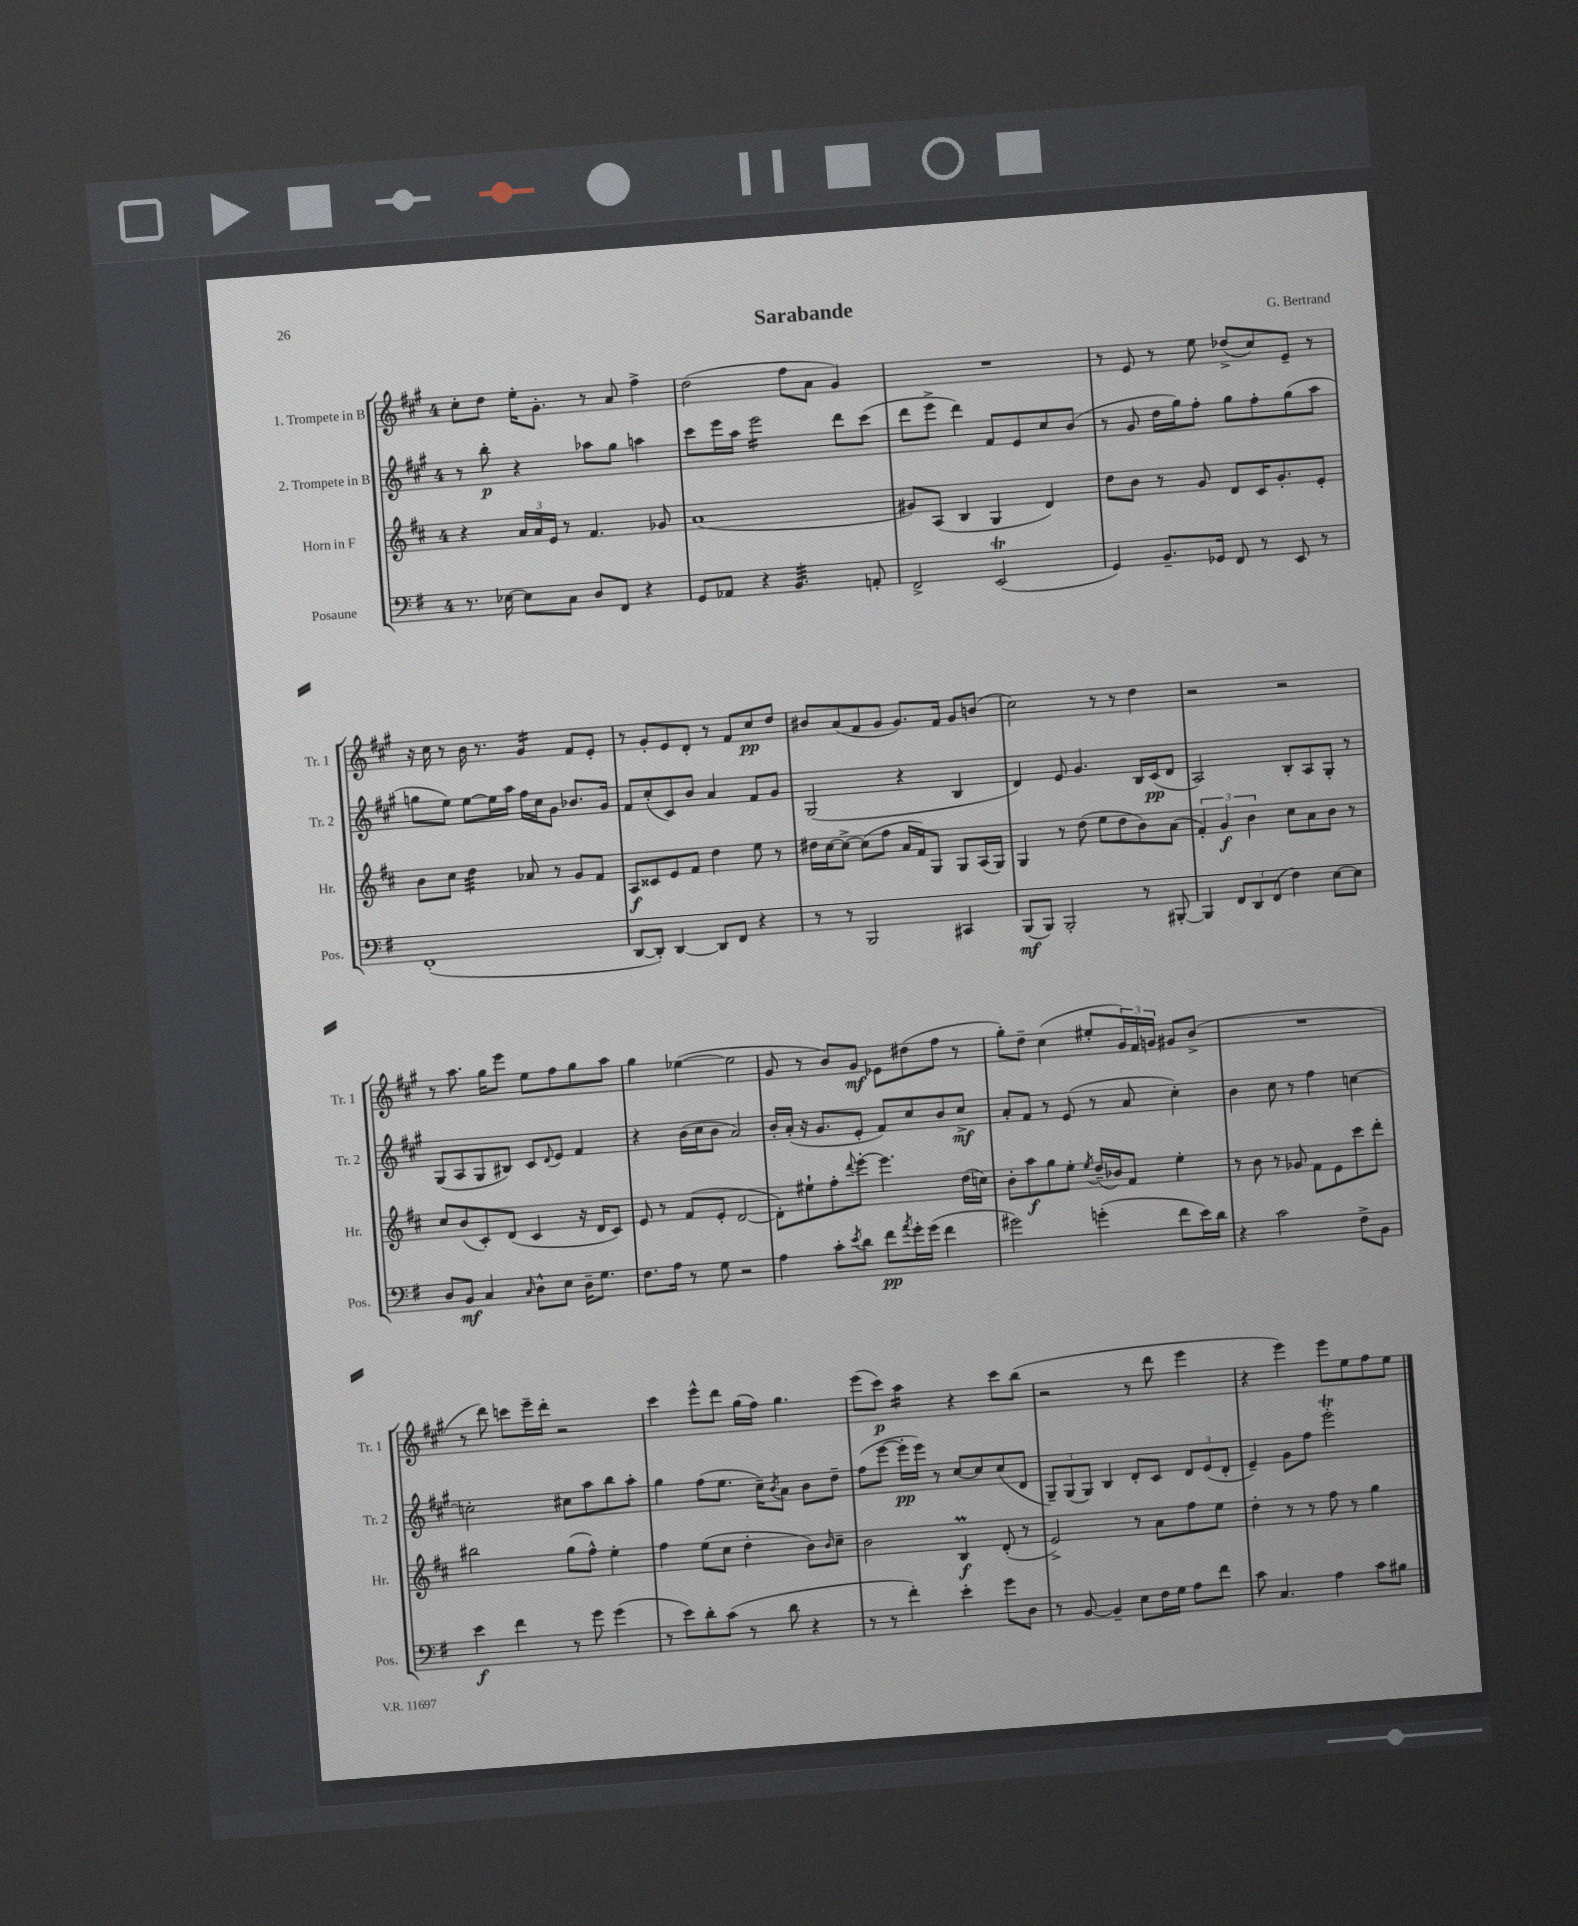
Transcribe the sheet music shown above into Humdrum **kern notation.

**kern	**dynam	**kern	**dynam	**kern	**dynam	**kern	**dynam
*part4	*part4	*part3	*part3	*part2	*part2	*part1	*part1
*staff4	*staff4	*staff3	*staff3	*staff2	*staff2	*staff1	*staff1
*I"Posaune	*	*I"Horn in F	*	*I"2. Trompete in B	*	*I"1. Trompete in B	*
*I'Pos.	*	*I'Hr.	*	*I'Tr. 2	*	*I'Tr. 1	*
*clefF4	*	*clefG2	*	*clefG2	*	*clefG2	*
*k[f#]	*	*k[f#c#]	*	*k[f#c#g#]	*	*k[f#c#g#]	*
*M4/4	*	*M4/4	*	*M4/4	*	*M4/4	*
=1	=1	=1	=1	=1	=1	=1	=1
8.r	.	4r	.	8r	.	8cc#'\L	.
.	.	.	.	8bb'\	p	8dd\J	.
[16E-X\	.	.	.	.	.	.	.
8E-\L]	.	24a/LL	.	4r	.	16ee'\KL	.
.	.	24a/	.	.	.	.	.
.	.	.	.	.	.	8.g#'\J	.
.	.	24e/JJ	.	.	.	.	.
8C\J	.	8r	.	.	.	.	.
8D/L	.	4.f#/	.	8aa-X\L	.	8r	.
8FF#/J	.	.	.	8gg#\J	.	8a/	.
4r	.	.	.	4aan\	.	4ff#^\	.
.	.	8g-X/	.	.	.	.	.
=2	=2	=2	=2	=2	=2	=2	=2
8GG/L	.	(1a	.	8ccc#\L	.	(2dd\	.
8AA-X/J	.	.	.	16eee\L	.	.	.
.	.	.	.	16aa\JJ	.	.	.
*	*	*	*	*tremolo	*	*	*
4r	.	.	.	16eee\LL	.	.	.
.	.	.	.	16eee\	.	.	.
.	.	.	.	16eee\	.	.	.
.	.	.	.	16eee\	.	.	.
*tremolo	*	*	*	*	*	*	*
32BB/LLL	.	.	.	16eee\	.	8ff#\L	.
32BB/	.	.	.	.	.	.	.
32BB/	.	.	.	16eee\	.	.	.
32BB/	.	.	.	.	.	.	.
32BB/	.	.	.	16eee\	.	8a\J	.
32BB/	.	.	.	.	.	.	.
32BB/	.	.	.	16eee\JJ	.	.	.
*	*	*	*	*Xtremolo	*	*	*
32BB/	.	.	.	.	.	.	.
32BB/	.	.	.	8ddd\L	.	4g#/)	.
32BB/	.	.	.	.	.	.	.
32BB/	.	.	.	.	.	.	.
32BB/JJJ	.	.	.	.	.	.	.
*Xtremolo	*	*	*	*	*	*	*
8AAn'/	.	.	.	(8ccc#\J	.	.	.
=3	=3	=3	=3	=3	=3	=3	=3
2FF#^/	.	8g#X/L)	.	8ddd\L	.	1r	.
.	.	(8A/J	.	8eee^\J	.	.	.
.	.	4B/	.	4ddd\)	.	.	.
(2EET/	.	4G/	.	8f#/L	.	.	.
.	.	.	.	8e/	.	.	.
.	.	4d/)	.	8cc#/	.	.	.
.	.	.	.	(8b/J	.	.	.
=4	=4	=4	=4	=4	=4	=4	=4
4GG/)	.	8dd\L	.	8r	.	8r	.
.	.	8b\J	.	8g#/	.	8e/	.
8.BB~/L	.	8r	.	16dd\LL	.	8r	.
.	.	.	.	16gg#\J)	.	.	.
.	.	8g/	.	8ff#'\J	.	8ee\	.
16GG-X/Jk	.	.	.	.	.	.	.
8FF#/	.	8d/L	.	8gg#\L	.	(8dd-X^/L	.
8r	.	16c#/K	.	8ff#'\	.	8cc#/)	.
.	.	8.g'/	.	.	.	.	.
8EE/	.	.	.	(8gg#\	.	8e~/J	.
8r	.	8e'/J	.	8aa\J	.	8r	.
!!LO:LB:g=z
=5	=5	=5	=5	=5	=5	=5	=5
(1FF#'	.	8b\L	.	8ggn\L	.	16r	.
.	.	.	.	.	.	16cc#\	.
.	.	8cc#\J	.	8ee\J)	.	8r	.
*	*	*tremolo	*	*	*	*	*
.	.	32dd\LLL	.	[8ee\L	.	16b\	.
.	.	32dd\	.	.	.	.	.
.	.	32dd\	.	.	.	8.r	.
.	.	32dd\	.	.	.	.	.
.	.	32dd\	.	16ee\L]	.	.	.
.	.	32dd\	.	.	.	.	.
.	.	32dd\	.	16aa\JJ	.	.	.
.	.	32dd\JJJ	.	.	.	.	.
*	*	*Xtremolo	*	*	*	*	*
*	*	*	*	*	*	*tremolo	*
.	.	8a-X/	.	16ff#\LL	.	16g#/LL	.
.	.	.	.	16cc#\J	.	16g#/	.
.	.	8r	.	8g#\J	.	16g#/	.
.	.	.	.	.	.	16g#/JJ	.
*	*	*	*	*	*	*Xtremolo	*
.	.	8g/L	.	8.b-X/L	.	8f#/L	.
.	.	8f#/J	.	.	.	8e'/J	.
.	.	.	.	16g#/Jk	.	.	.
=6	=6	=6	=6	=6	=6	=6	=6
[8DD/L	.	8A/L	f	8f#/L	.	8r	.
8DD'/J])	.	8c##X/	.	(8cc#'/	.	8g#'/L	.
[4DD/	.	8e/	.	8c#/)	.	8e/	.
.	.	8f#/J	.	8b/J	.	8d'/J	.
8DD/L]	.	4dd\	.	4a/	.	8r	.
8FF#/J	.	.	.	.	.	8f#/L	.
4r	.	8ee\	.	8f#/L	.	8cc#/	pp
.	.	8r	.	8g#/J	.	8dd/J	.
=7	=7	=7	=7	=7	=7	=7	=7
8r	.	16dd#X\LL	.	(2G#/	.	8b#X/L	.
.	.	[16cc#\J	.	.	.	.	.
8r	.	8cc#^\J_	.	.	.	(8a/	.
2BBB/	.	(8cc#\L]	.	.	.	8f#/	.
.	.	8ff#\J	.	.	.	8g#/J	.
.	.	16a/LL	.	4r	.	8.g#/L)	.
.	.	16f#/J)	.	.	.	.	.
.	.	8G/J	.	.	.	.	.
.	.	.	.	.	.	16f#/Jk	.
4CC#X/	.	8G/L	.	4B/	.	8g#/L	.
.	.	(16A/L	.	.	.	(8bn/J	.
.	.	16G/JJ)	.	.	.	.	.
=8	=8	=8	=8	=8	=8	=8	=8
(8BBB/L	mf	4G/	.	4d/)	.	2cc#\)	.
8BBB/J)	.	.	.	.	.	.	.
2BBB'/	.	8r	.	8e/	.	.	.
.	.	(8dd\	.	4.g#/	.	.	.
.	.	8ee\L	.	.	.	8r	.
.	.	8dd\	.	.	.	8r	.
8r	.	8b\)	.	16B/LL	.	4dd\	.
.	.	.	.	(16c#/J	pp	.	.
[8BBB#X'/	.	(8a\J	.	8d/J	.	.	.
=9	=9	=9	=9	=9	=9	=9	=9
4BBB#/]	.	6f#'/)	.	2A/)	.	2r	.
.	.	6g/	f	.	.	.	.
12FF#/L	.	.	.	.	.	.	.
12DD/	.	6b\	.	.	.	.	.
(12FF#/J	.	.	.	.	.	.	.
4F#\)	.	8cc#\L	.	8B'/L	.	2r	.
.	.	8a\	.	8A/	.	.	.
[8E\L	.	8b\J	.	8G#'/J	.	.	.
8E\J]	.	8r	.	8r	.	.	.
!!LO:LB:g=z
=10	=10	=10	=10	=10	=10	=10	=10
8D/L	.	8cc#/L	.	(8G#/L	.	8r	.
8BB/J	mf	(8b/	.	8A/	.	8.aa\	.
4C/	.	8c#'/)	.	8G#/	.	.	.
.	.	.	.	.	.	16gg#\KL	.
.	.	(8d/J	.	8B#X/J)	.	8eee\J	.
16qqC/	.	.	.	.	.	.	.
8D^^\L	.	4c#/	.	8c#/L	.	8ee\L	.
.	.	.	.	8qqd/	.	.	.
8E\J	.	.	.	8e/J	.	8ff#\	.
16D~\KL	.	16r	.	4f#/	.	8gg#\	.
8.G\J	.	16d/KL	.	.	.	.	.
.	.	8c#/J)	.	.	.	8aa\J	.
=11	=11	=11	=11	=11	=11	=11	=11
8.F#\L	.	8e/	.	4r	.	4gg#\	.
.	.	8r	.	.	.	.	.
16A\Jk	.	.	.	.	.	.	.
8r	.	(8f#/L	.	(16b\LL	.	([4ee-X\	.
.	.	.	.	16cc#\J	.	.	.
8G\	.	8e'/J	.	8b\J	.	.	.
2r	.	[2d/	.	2a/)	.	2ee-\]	.
=12	=12	=12	=12	=12	=12	=12	=12
4A\	.	8d'\L])	.	16b'/LL	.	8g#/	.
.	.	.	.	(16a'/JJ	.	.	.
.	.	8ee#X`\	.	16r	.	8r	.
.	.	.	.	8.g#/L	.	.	.
8c'\L	.	8ff#'\	.	.	.	8b/L)	.
8qe/	.	8qqddd/	.	.	.	.	.
8d\J	.	[8eee'\J	.	8e'/J	.	8g#/J	mf
8f#\L	pp	4.eee\]	.	8f#/L)	.	8e-X\L	.
8qa/	.	.	.	.	.	.	.
16g'\L	.	.	.	8cc#/	.	(8dd#X\	.
(16g\JJ	.	.	.	.	.	.	.
4f#\	.	.	.	8b/	.	8ff#\J	.
.	.	(16dd\LL	.	8cc#^/J	mf	8r	.
.	.	16ccn\JJ)	.	.	.	.	.
=13	=13	=13	=13	=13	=13	=13	=13
2g#X\)	.	8b'\L	.	8a'/L	.	8gg#'\L)	.
.	.	8aa\	f	8f#/J	.	8dd~\J	.
.	.	8gg\	.	8r	.	(4cc#\	.
.	.	8ee'\J	.	(8e/	.	.	.
.	.	8qee/	.	.	.	.	.
(4gn'\	.	(16dd~/LL	.	8r	.	8ee#X'/L	.
.	.	16b-X/J)	.	.	.	.	.
.	.	8f#/J	.	8a/	.	24g#/L)	.
.	.	.	.	.	.	24f#/	.
.	.	.	.	.	.	24gn/JJ	.
8f#\L	.	4ee'\	.	4cc#'\)	.	8g#X/L	.
16e\L)	.	.	.	.	.	(8b^/J	.
16d\JJ	.	.	.	.	.	.	.
=14	=14	=14	=14	=14	=14	=14	=14
4r	.	8r	.	4b\	.	1r	.
.	.	8b\	.	.	.	.	.
2c\	.	8r	.	8cc#\	.	.	.
.	.	8g-X/	.	8r	.	.	.
.	.	8f#\L	.	4ff#\	.	.	.
.	.	8e\	.	.	.	.	.
8F#^\L	.	8ccc#\	.	[4ccn\	.	.	.
8BB\J	.	8ddd'\J	.	.	.	.	.
!!LO:LB:g=z
=15	=15	=15	=15	=15	=15	=15	=15
4e\	f	2bb#X\	.	2ccn'\]	.	8r	.
.	.	.	.	.	.	8ddd\)	.
4f#\	.	.	.	.	.	8cccn\L	.
.	.	.	.	.	.	16eee~\L	.
.	.	.	.	.	.	16ddd'\JJ	.
8r	.	(8gg\L	.	8cc#X\L	.	2r	.
8g\	.	8ff#^^\J)	.	8aa\	.	.	.
(4g\	.	4ee'\	.	8bb\	.	.	.
.	.	.	.	8aa'\J	.	.	.
=16	=16	=16	=16	=16	=16	=16	=16
8r	.	4ff#\	.	4gg#\	.	4ccc#\	.
8e\L)	.	.	.	.	.	.	.
8d'\	.	(8ee\L	.	(8ff#\L	.	8eee^^\L	.
(8c\J	.	8cc#\J	.	8.ee\J	.	8ddd\J	.
8r	.	4dd'\	.	.	.	(16gg#\LL	.
.	.	.	.	16cc#~\KL)	.	16ff#\JJ)	.
.	.	.	.	8qb/	.	.	.
8d\	.	.	.	8a\J	.	4.gg#\	.
4r	.	8b\L)	.	8b\L	.	.	.
.	.	16qqb/	.	.	.	.	.
.	.	8cc#~\J	.	8dd~\J	.	.	.
=17	=17	=17	=17	=17	=17	=17	=17
8r	.	2b\	.	(8ff#\L	.	(8eee\L	.
8r	.	.	.	[8eee\J	.	8ccc#\J)	p
*	*	*	*	*	*	*tremolo	*
4f#'\)	.	.	.	16eee'\LL]	pp	16aa\LL	.
.	.	.	.	16eee\JJ)	.	16aa\	.
.	.	.	.	8r	.	16aa\	.
.	.	.	.	.	.	16aa\JJ	.
*	*	*	*	*	*	*Xtremolo	*
4e'\	.	4BM/	f	[8cc#/L	.	4r	.
.	.	.	.	8cc#/]	.	.	.
8g\L	.	(8d'/	.	(8cc#/	.	8ccc#\L	.
8D\J	.	8r	.	8d/J	.	(8bb\J	.
=18	=18	=18	=18	=18	=18	=18	=18
8r	.	2e^/)	.	12G#~/L)	.	2r	.
.	.	.	.	(12G#/	.	.	.
[8BB/	.	.	.	.	.	.	.
.	.	.	.	12G#/J)	.	.	.
4BB~/]	.	.	.	4B/	.	.	.
8E\L	.	8r	.	8d'/L	.	8r	.
16F#\L	.	8a\L	.	8c#/J	.	8ddd\	.
16G\JJ	.	.	.	.	.	.	.
8A\L	.	8ff#\	.	12d/L	.	4eee\	.
.	.	.	.	(12e/	.	.	.
8f#\J	.	8ee\J	.	.	.	.	.
.	.	.	.	12d'/J	.	.	.
=19	=19	=19	=19	=19	=19	=19	=19
8c\	.	4dd'\	.	4e~/)	.	4r	.
4.C/	.	.	.	.	.	.	.
.	.	8r	.	8g#\L	.	4eee\)	.
.	.	8r	.	8ff#\J	.	.	.
4A\	.	8ff#\	.	2eeeT'\	.	8eee\L	.
.	.	8r	.	.	.	8ee\	.
8c\L	.	4gg\	.	.	.	8ff#\	.
8B#X\J	.	.	.	.	.	8ee\J	.
==	==	==	==	==	==	==	==
*-	*-	*-	*-	*-	*-	*-	*-
